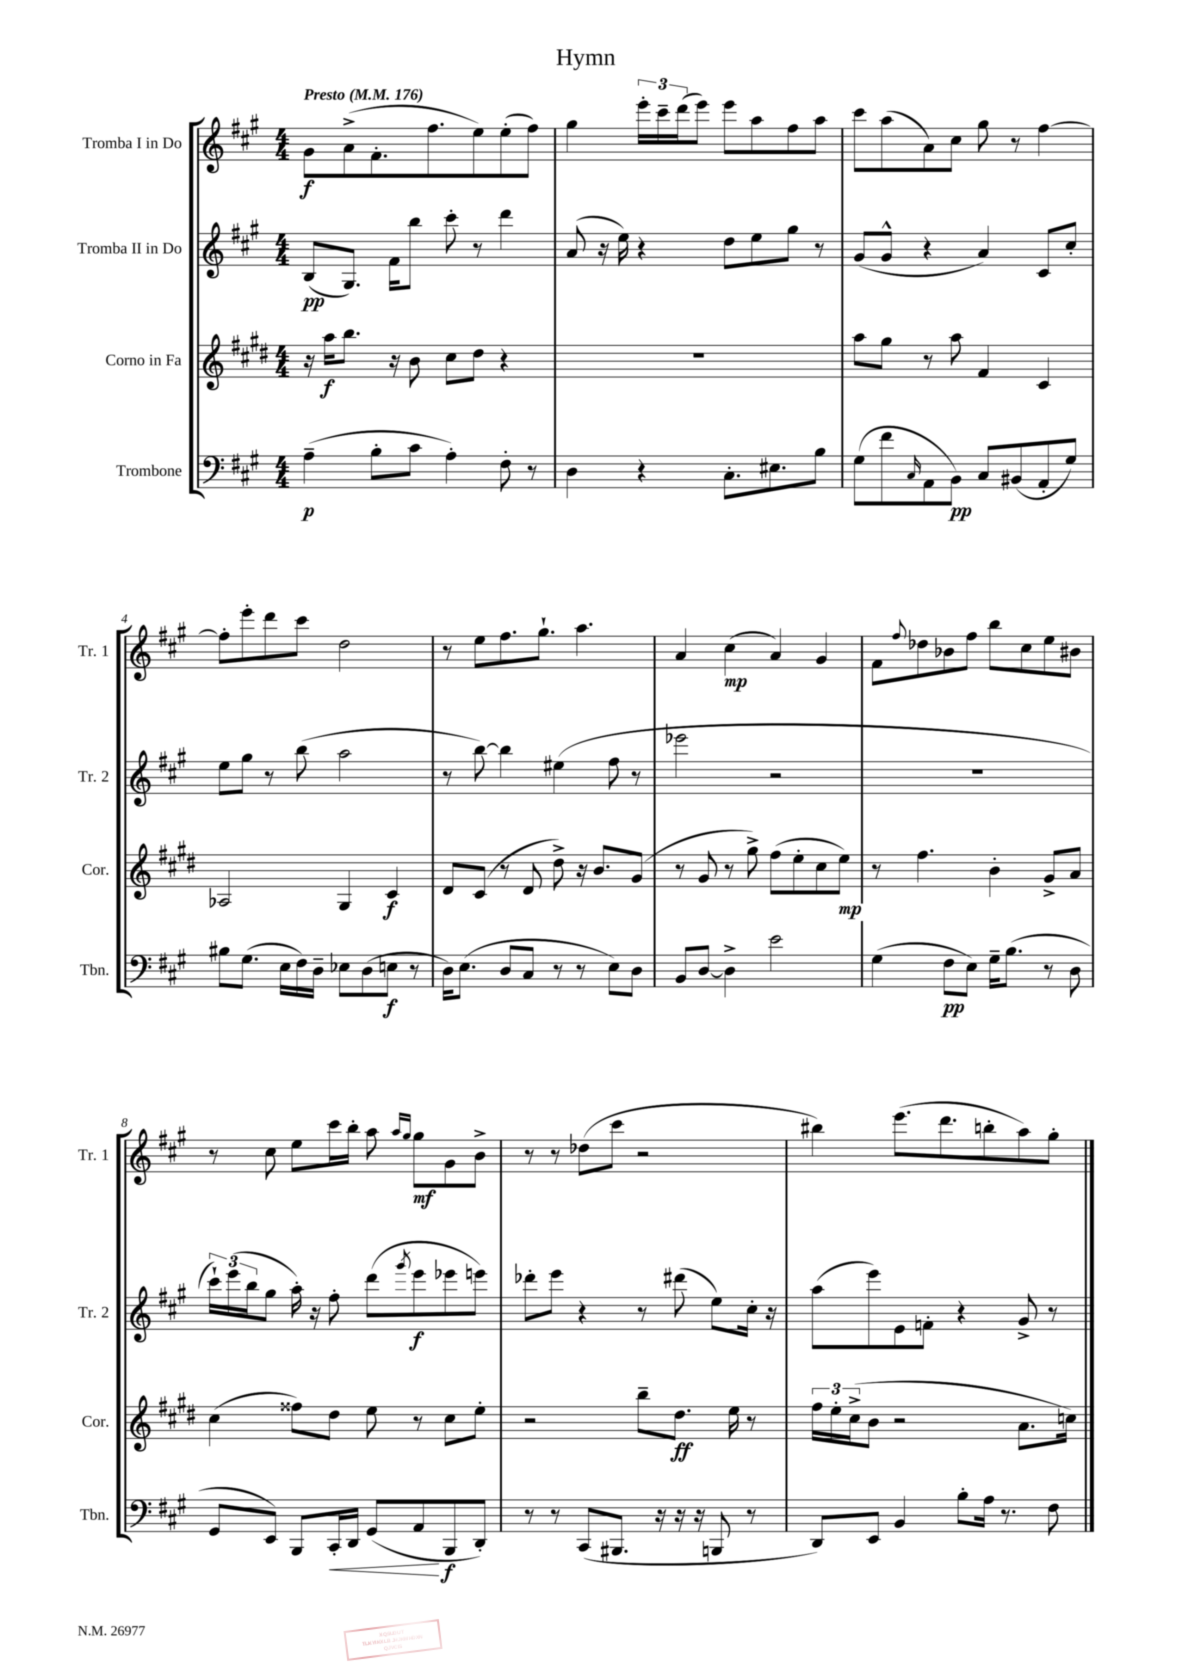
\header { title = "Hymn" }
<<
\new StaffGroup <<
\new Staff = "s0" \with { instrumentName = "Tromba I in Do" shortInstrumentName = "Tr. 1" } {
    \clef treble \key a \major \numericTimeSignature \time 4/4 \tempo "Presto" 4 = 176
    gis'8\f a'8->( fis'8.-. fis''8. e''8) e''8-.( fis''8) |
    gis''4 \tuplet 3/2 { e'''16-. cis'''16-- d'''16( } e'''8) e'''8 a''8 fis''8 a''8 |
    cis'''8 a''8( a'8) cis''8 gis''8 r8 fis''4~ |
    fis''8-. e'''8-. d'''8 cis'''8 d''2 |
    r8 e''8 fis''8. gis''8.-! a''4. |
    a'4 cis''4\mp( a'4) gis'4 |
    fis'8 \appoggiatura { fis''8 } des''8 bes'8 fis''8 b''8 cis''8 e''8 bis'8 |
    r8 cis''8 e''8 cis'''16 b''16-. a''8 \grace { a''16 gis''16 } gis''8\mf gis'8 b'8-> |
    r8 r8 des''8( cis'''8 r2 |
    bis''4) e'''8.( d'''8. b''8-. a''8) gis''8-. \bar "|." |
}
\new Staff = "s1" \with { instrumentName = "Tromba II in Do" shortInstrumentName = "Tr. 2" } {
    \clef treble \key a \major \numericTimeSignature \time 4/4
    b8\pp( gis8.) fis'16 b''8 cis'''8-. r8 d'''4 |
    a'8( r16 e''16) r4 d''8 e''8 gis''8 r8 |
    gis'8( gis'8-^ r4 a'4) cis'8 cis''8-. |
    e''8 gis''8 r8 b''8( a''2 |
    r8 b''8~) b''4 eis''4( fis''8 r8 |
    ees'''2 r2 |
    R1 |
    \tuplet 3/2 { cis'''16-!) e'''16( b''16 } gis''8 a''16-.) r16 fis''8-. d'''8( \acciaccatura { gis'''8 } e'''8\f ees'''8 e'''8) |
    des'''8-. e'''8 r4 r8 dis'''8( e''8) cis''16-. r16 |
    a''8( e'''8) e'8 f'8-. r4 gis'8-> r8 \bar "|." |
}
\new Staff = "s2" \with { instrumentName = "Corno in Fa" shortInstrumentName = "Cor." } {
    \clef treble \key e \major \numericTimeSignature \time 4/4
    r16 a''16\f b''8. r16 b'8 cis''8 dis''8 r4 |
    R1 |
    a''8 gis''8 r8 a''8 fis'4 cis'4 |
    aes2 gis4 cis'4\f |
    dis'8 cis'8( r8 dis'8 dis''8->) r16 b'8. gis'8( |
    r8 gis'8 r8 gis''8->) fis''8( e''8-. cis''8 e''8\mp) |
    r8 fis''4. b'4-. gis'8-> a'8 |
    cis''4( fisis''8) dis''8 e''8 r8 cis''8 e''8-. |
    r2 b''8-- dis''8.\ff e''16 r8 |
    \tuplet 3/2 { fis''16 e''16-. cis''16->( } b'8 r2 a'8. c''16) \bar "|." |
}
\new Staff = "s3" \with { instrumentName = "Trombone" shortInstrumentName = "Tbn." } {
    \clef bass \key a \major \numericTimeSignature \time 4/4
    a4--\p( b8-. cis'8 a4-.) fis8-. r8 |
    d4 r4 cis8.-. eis8. b8 |
    gis8( fis'8 \grace { cis16 } a,8 b,8\pp) cis8 bis,8( a,8-. gis8) |
    bis8 gis8.( e16 fis16) d16-- ees8 d8( e8\f r8 |
    d16) e8.( d8 cis8 r8 r8 e8) d8 |
    b,8 d8~ d4-> e'2 |
    gis4( fis8\pp e8) gis16-- b8.( r8 d8 |
    gis,8 e,8) b,,8 cis,16-.\< d,16 gis,8( a,8\! b,,8\f d,8-.) |
    r8 r8 cis,8( bis,,8. r16 r16 r16 b,,8 r8 |
    d,8) e,8 b,4 b8-. a16 r8. fis8 \bar "|." |
}
>>
>>
